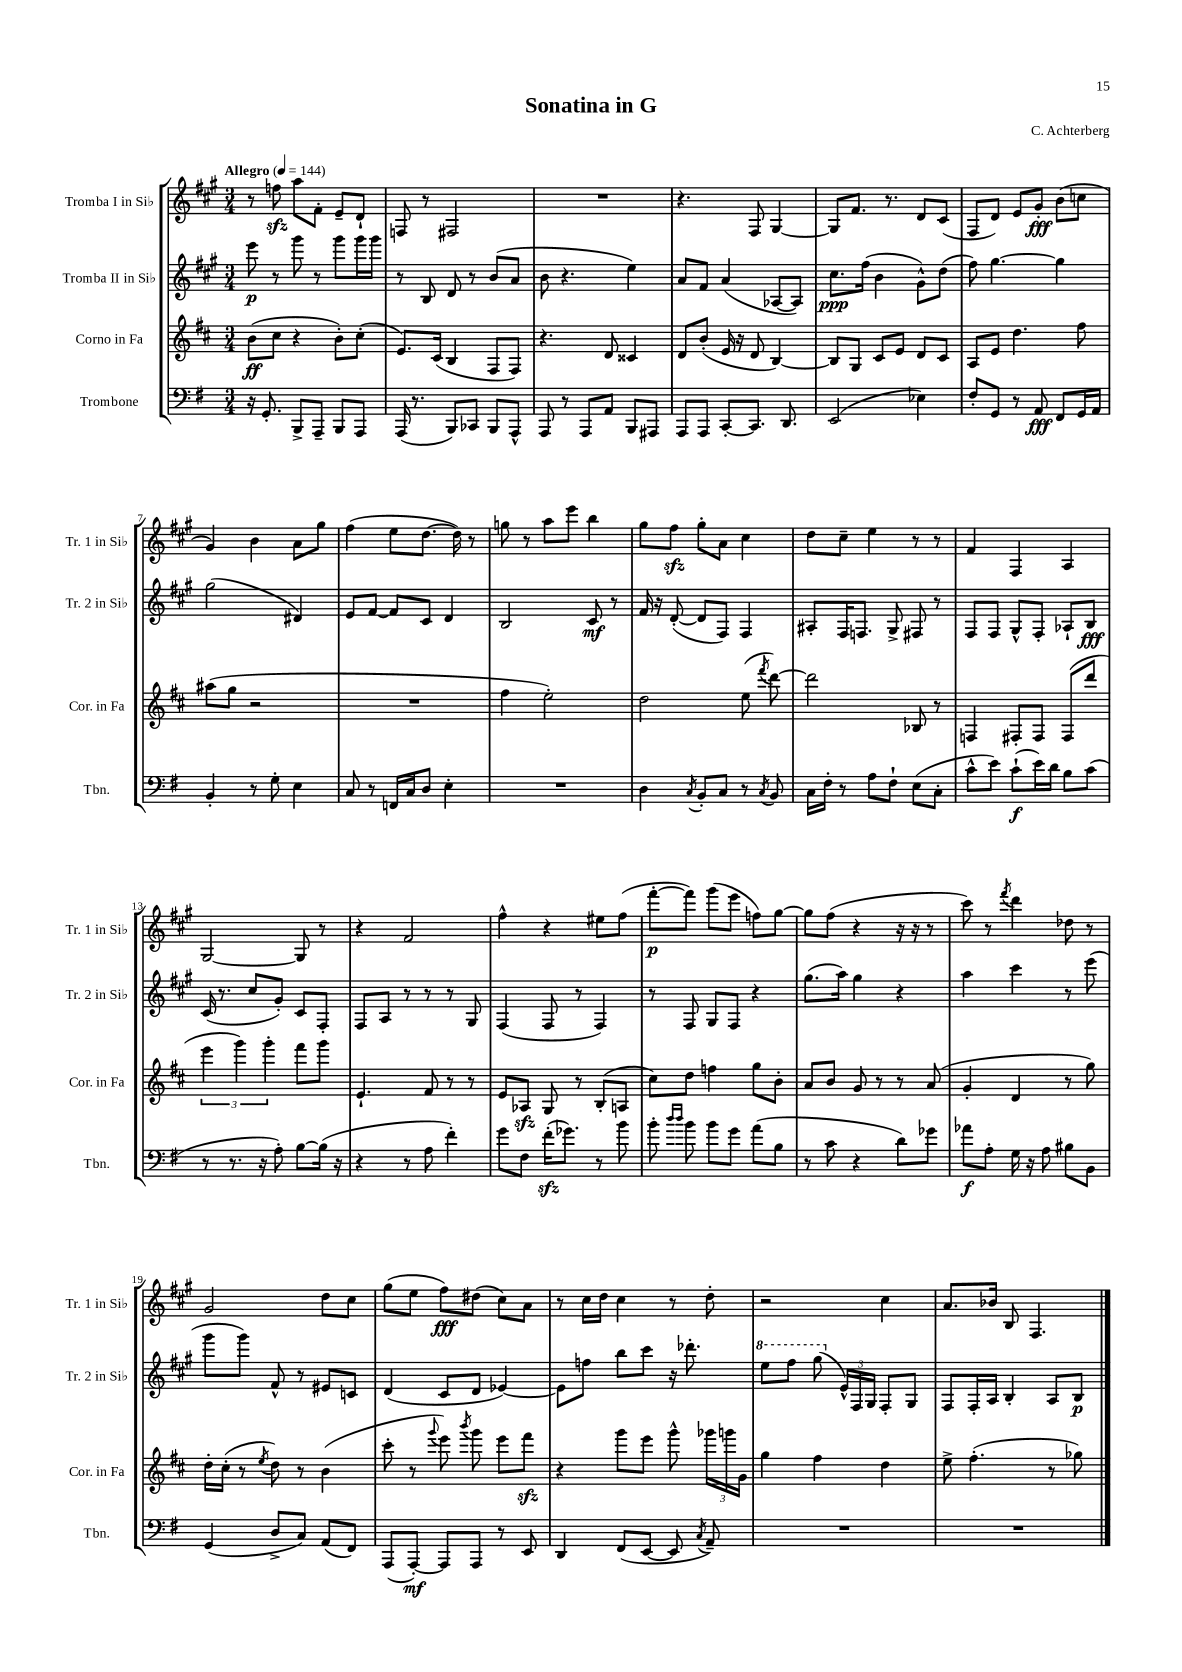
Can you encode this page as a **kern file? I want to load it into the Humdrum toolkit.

**kern	**kern	**kern	**kern
*staff4	*staff3	*staff2	*staff1
*clefF4	*clefG2	*clefG2	*clefG2
*k[f#]	*k[f#c#]	*k[f#c#g#]	*k[f#c#g#]
*M3/4	*M3/4	*M3/4	*M3/4
*MM144	*MM144	*MM144	*MM144
16r	(8b	8eee	8r
8.GG'	.	.	.
.	8cc#	8r	8ff
8BBB^	4r	8ggg#	8aa
8AAA~	.	8r	8f#'
8BBB	8b')	8ggg#	8e~
8AAA	(8cc#'	16ggg#	8d`
.	.	16ggg#	.
=	=	=	=
(16AAA	8.e)	8r	8F
8.r	.	.	.
.	.	8B	8r
.	(16c#	.	.
8BBB)	4B	8d	2F#
8CC-	.	8r	.
8BBB	8F#	(8b	.
8AAA^^	8F#)	8a	.
=	=	=	=
8AAA	4.r	8b	2.r
8r	.	4.r	.
8AAA	.	.	.
8AA	8d	.	.
8BBB	4c##	4ee)	.
8AAA#	.	.	.
=	=	=	=
8AAA	8d	8a	4.r
8AAA	(8b'	8f#	.
[8CC'	16e	(4a	.
.	16r	.	.
8.CC]	8d	.	8F#
.	[4B)	[8A-	[4G#
8.DD	.	.	.
.	.	8A-])	.
=	=	=	=
(2EE	8B]	8.cc#	8G#]
.	8G	.	8.f#
.	.	(16ff#	.
.	8c#	4b	.
.	.	.	8.r
.	8e	.	.
4E-)	8d	8g#^^)	8d
.	8c#	(8dd	(8c#
=	=	=	=
8F#'	8A	8ff#)	8F#
8GG	8e	[4.gg#	8d)
8r	4.dd	.	8e
8AA	.	.	8g#'
8FF#	.	4gg#]	(8b
16GG	8ff#	.	8cc
16AA	.	.	.
=	=	=	=
4BB'	(8aa#	(2gg#	4g#)
.	8gg	.	.
8r	2r	.	4b
8G'	.	.	.
4E	.	4d#)	8a
.	.	.	8gg#
=	=	=	=
8C	2.r	8e	(4ff#
8r	.	[8f#	.
16FF	.	8f#]	8ee
16C	.	.	.
8D	.	8c#	[8.dd
4E'	.	4d	.
.	.	.	16dd])
.	.	.	8r
=	=	=	=
2.r	4ff#	2B	8gg
.	.	.	8r
.	2ee')	.	8aa
.	.	.	8eee
.	.	8c#	4bb
.	.	8r	.
=	=	=	=
4D	2dd	16f#	8gg#
.	.	16r	.
.	.	([8d'	8ff#
8qC	.	.	.
8BB'	.	8d]	8gg#'
8C	.	8F#)	8a
8r	(8ee	4F#	4cc#
8qC	8qfff#	.	.
8BB	[8ddd)	.	.
=	=	=	=
16C	2ddd]	8A#'	8dd
16F#'	.	.	.
8r	.	16F#	8cc#~
.	.	8.F	.
8A	.	.	4ee
8F#`	.	8G#^	.
(8E	8B-	8F#	8r
8C'	8r	8r	8r
=	=	=	=
8c^^	4F	8F#	4f#
8e)	.	8F#	.
(8c`	8F#'	8G#^^	4F#
16e)	8F#	8F#'	.
16d	.	.	.
8B	(8F#	8A-`	4A
(8c	8ddd	8B	.
=	=	=	=
8r	6eee	(16c#	[2G#
.	.	8.r	.
8.r	.	.	.
.	6ggg)	.	.
.	.	8cc#	.
16r	.	.	.
.	6ggg'	.	.
8A')	.	8g#')	.
[8B	8fff#	8c#	8G#]
(16B]	8ggg	8F#'	8r
16r	.	.	.
=	=	=	=
4r	4.e`	8F#	4r
.	.	8A	.
8r	.	8r	2f#
8A	8f#	8r	.
4f#')	8r	8r	.
.	8r	8G#	.
=	=	=	=
8g	8e	(4F#	4ff#^^
8F#	8A-	.	.
(16f#'	8G	8F#	4r
8.g-)	.	.	.
.	8r	8r	.
8r	(8B'	4F#)	8ee#
8b	8A	.	(8ff#
=	=	=	=
8b'	8cc#)	8r	[8fff#'
16qqdd	.	.	.
16qqdd	.	.	.
8b	8dd	8F#	8fff#])
8b	4ff	8G#	(8ggg#
8g	.	8F#	8eee
(8a	8gg	4r	8ff)
8B	8b'	.	[8gg#
=	=	=	=
8r	8a	(8.gg#	8gg#]
8c	8b	.	(8ff#
.	.	16aa)	.
4r	8g	4gg#	4r
.	8r	.	.
8d)	8r	4r	16r
.	.	.	16r
8g-	(8a	.	8r
=	=	=	=
8a-	4g'	4aa	8ccc#)
8A'	.	.	8r
.	.	.	8qfff#
16G	4d	4ccc#	4ddd
16r	.	.	.
8A	.	.	.
8B#	8r	8r	8dd-
8BB	8gg)	(8eee	8r
=	=	=	=
(4GG	16dd'	8ggg#	2g#
.	(16cc#'	.	.
.	8r	8ggg#)	.
.	8qee	.	.
8D^	8dd)	8f#^^	.
8C)	8r	8r	.
(8AA	(4b	8e#	8dd
8FF#)	.	8c	8cc#
=	=	=	=
(8AAA	8ccc#'	(4d	(8gg#
[8AAA')	8r	.	8ee
.	8qqggg	.	.
8AAA]	8eee)	8c#	8ff#)
.	8qbbb	.	.
8AAA	8ggg	8d	(8dd#
8r	8eee	[4e-)	8cc#)
8EE	8fff#	.	8a
=	=	=	=
4DD	4r	8e-]	8r
.	.	8ff	16cc#
.	.	.	16dd
(8FF#	8ggg	8bb	4cc#
[8EE	8eee	8ccc#	.
8EE]	8ggg^^	16r	8r
.	.	8.ddd-'	.
8qC	.	.	.
8AA~)	24ggg-	.	8dd'
.	24ggg	.	.
.	24g	.	.
=	=	=	=
2.r	4gg	8eee	2r
.	.	8fff#	.
.	4ff#	(8ggg#	.
.	.	24e^^)	.
.	.	24F#	.
.	.	24G#	.
.	4dd	8F#'	4cc#
.	.	8G#	.
=	=	=	=
2.r	8ee^	8F#	8.a
.	(4.ff#'	16F#'	.
.	.	16A	16b-
.	.	4B'	8B
.	.	.	4.F#
.	8r	8A	.
.	8gg-)	8B	.
==	==	==	==
*-	*-	*-	*-
